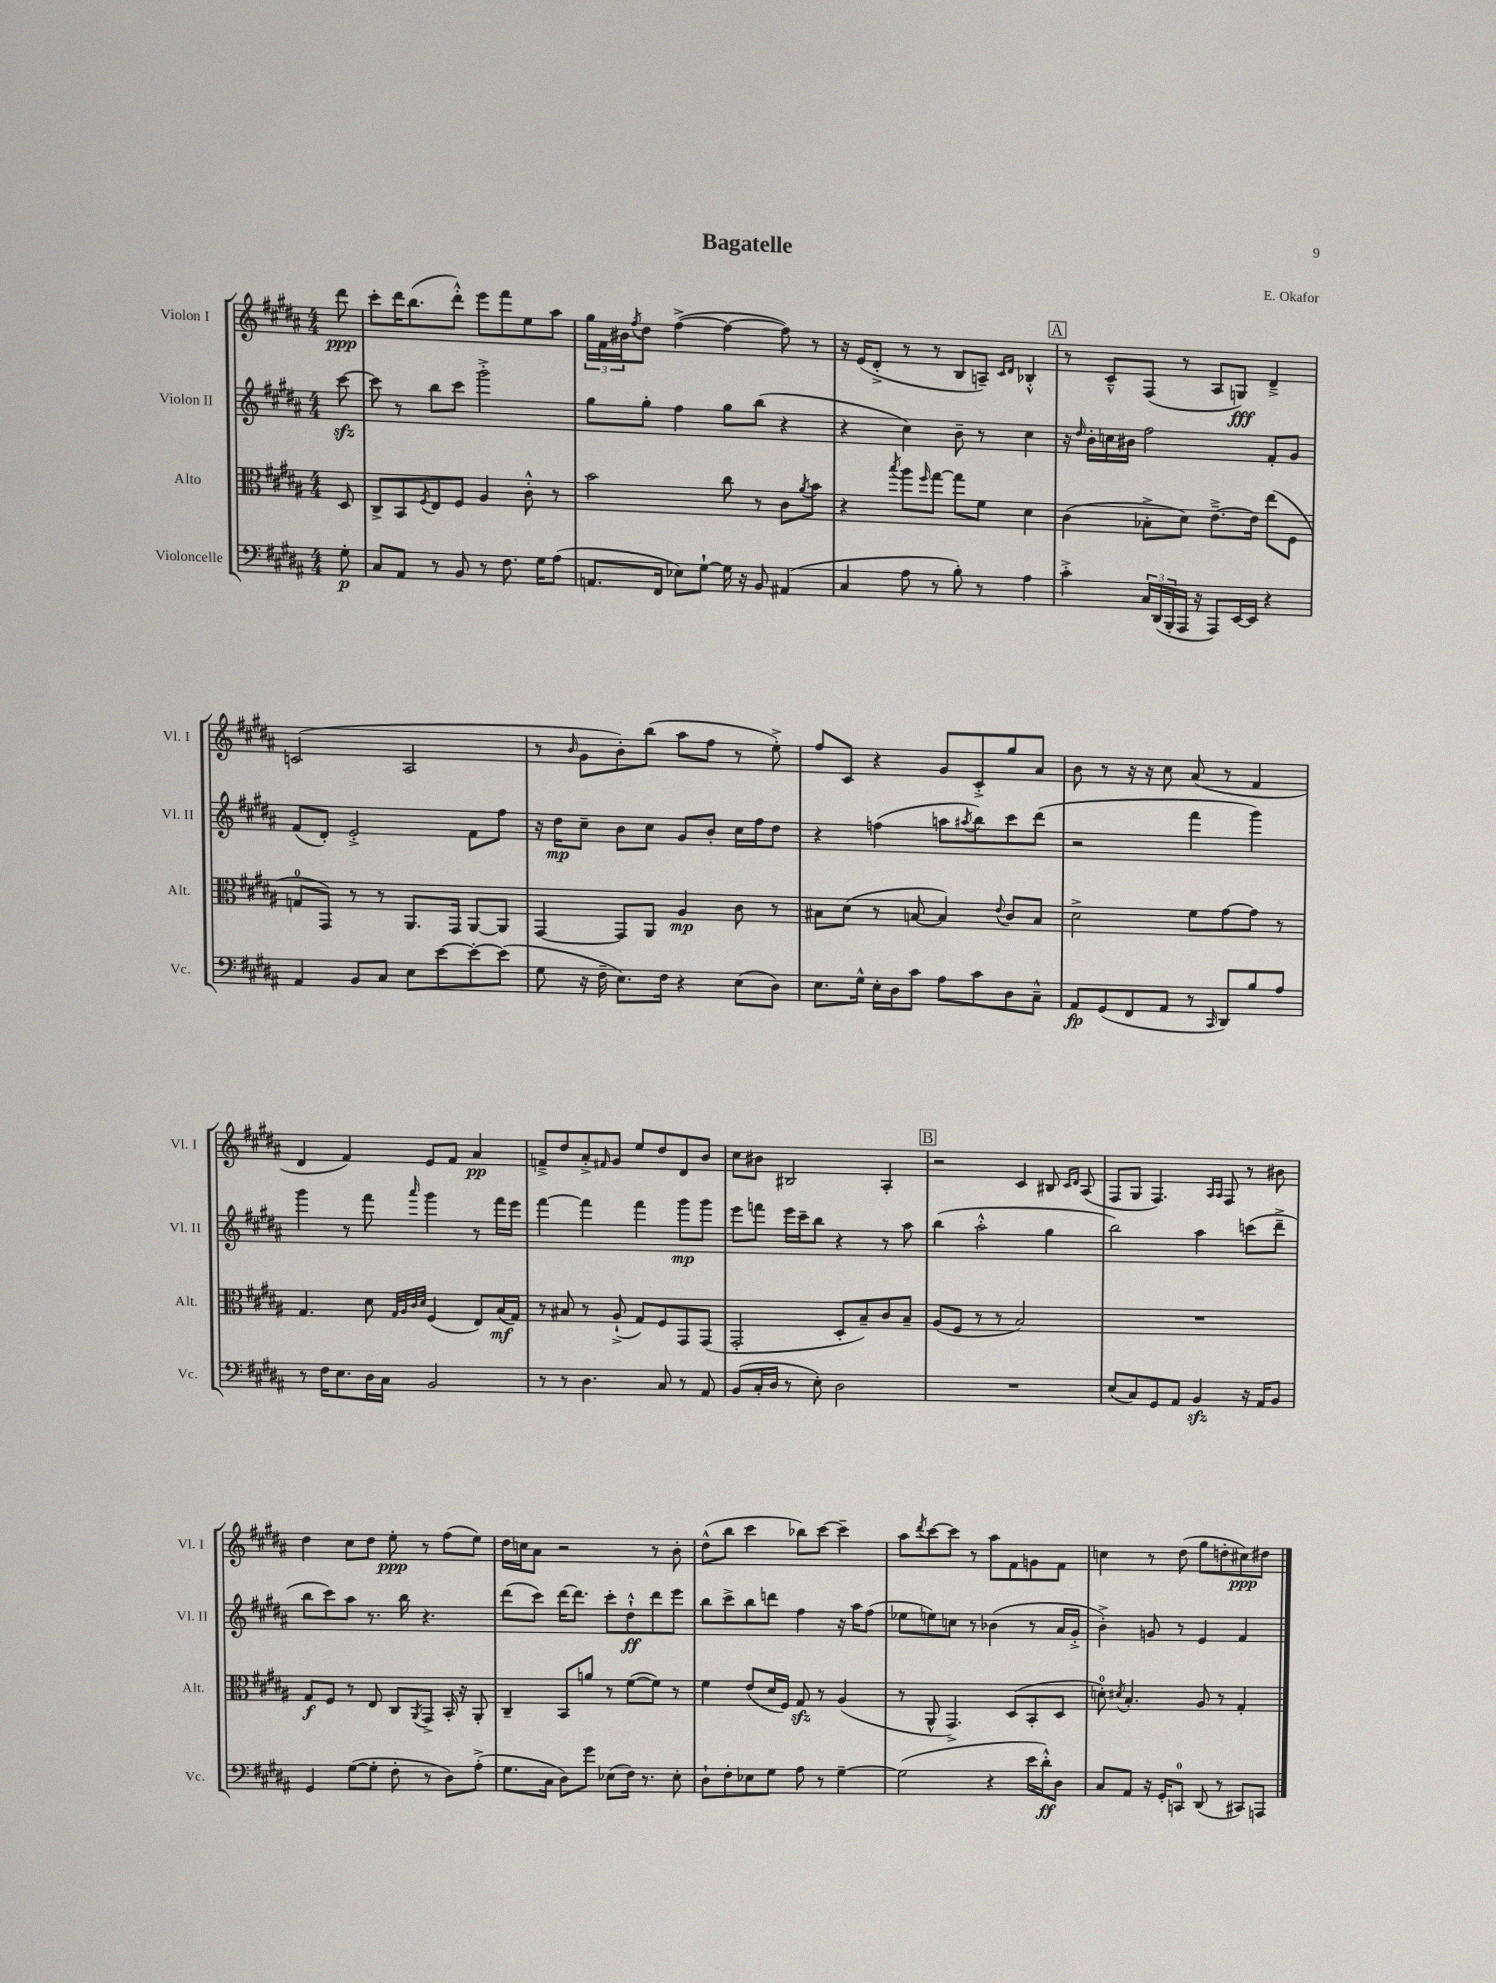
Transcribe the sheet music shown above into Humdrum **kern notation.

**kern	**kern	**kern	**kern
*staff4	*staff3	*staff2	*staff1
*clefF4	*clefC3	*clefG2	*clefG2
*k[f#c#g#d#a#]	*k[f#c#g#d#a#]	*k[f#c#g#d#a#]	*k[f#c#g#d#a#]
*M4/4	*M4/4	*M4/4	*M4/4
8G#'	8D#	[8ccc#	8ddd#
=	=	=	=
8C#	8C#^	8ccc#]	8ccc#'
8AA#	8BB	8r	16ddd#
.	.	.	(8.bb
.	8qF#	.	.
8r	8E	8bb	.
8BB	8F#	8ccc#	8ddd#'^^)
8r	4A#	2ggg#'^	8eee
8.F#	.	.	8fff#
.	8c#'^^	.	8ee
16G#	.	.	.
(8A#	8r	.	8aa#
=	=	=	=
8.AA	2b	8gg#	24gg#
.	.	.	24f#
.	.	.	24b#
.	.	.	8qff#
.	.	8gg#'	8dd#
16FF#	.	.	.
8E-)	.	4ff#	([4ff#^
[8G#`	.	.	.
16G#]	8cc#	8gg#	4ff#_
16r	.	.	.
8BB	8r	(8bb	.
(4AA#	8c#	4r	8ff#])
.	8qa#	.	.
.	8b	.	8r
=	=	=	=
4C#	4r	4r	16r
.	.	.	(16e
.	.	.	8d#'^
.	8qbb	.	.
8A#	8aa#	4cc#)	8r
.	16qqff#	.	.
8r	[8gg#	.	8r
8B')	8gg#]	8b~	8B
8r	8f#	8r	8A~)
.	.	.	16qqc#
.	.	.	16qqd#
4A#	4d#	4cc#	4B-'^^
=	=	=	=
4c#'^	(4c#	16r	8r
.	.	16qqdd#	.
.	.	16b'	.
.	.	16cc	8c#~^^
.	.	16b#	.
24C#	8B-'^	2ff#	(8F#
(24DD#	.	.	.
24BBB'	.	.	.
16AAA#	8d#)	.	8r
16r	.	.	.
8AAA#)	[8.e~^	.	8A#
[16EE	.	.	8G)
16EE]	16e]	.	.
4r	(8ee	8f#'	4d#~^
.	8F#	8g#	.
=	=	=	=
4AA#	8G	(8f#	(2c
.	8GG#)	8d#')	.
8BB	8r	2e'^	.
8C#	8r	.	.
8E	8.AA#	.	2A#
[8e	.	.	.
.	16GG#	.	.
8e'_	[8AA#	8f#	.
(8e]	8AA#]	8ff#	.
=	=	=	=
8G#	[4GG#	16r	8r
.	.	16dd#	.
.	.	.	16qqb
16r	.	8cc#~	8g#
16F#~	.	.	.
8.E)	8GG#]	8b	8b')
.	8AA#	8cc#	(8bb
16F#	.	.	.
4r	4A#	8g#	8aa#
.	.	8b'	8ff#
(8E	8c#	16cc#	8r
.	.	16ff#	.
8D#)	8r	8dd#	8ee'^)
=	=	=	=
8.E	8B#	4r	8ff#
.	(8d#	.	8c#
16G#^^	.	.	.
16E'	8r	(4ff	4r
16D#	.	.	.
8c#	[8B	.	.
8A#	4B])	8aa	8g#
.	.	8qaa#	.
8c#	.	8bb)	8c#'^
.	8qqe	.	.
8D#	8c#	8ccc#	8gg#
8C#~^^	8B	(8ddd#	8a#
=	=	=	=
8AA#	2d#^	2r	8b
(8GG#	.	.	8r
8FF#	.	.	16r
.	.	.	16r
8AA#	.	.	8cc#
8r	8f#	4fff#	(8a#
16qqCC#	.	.	.
8DD#)	[8g#	.	8r
8B	8g#]	4ggg#)	4f#
8A#	8r	.	.
=	=	=	=
8r	4.G#	4ggg#	4d#
16F#	.	.	.
8.E	.	.	.
.	.	8r	4f#)
16D#	8d#	8fff#	.
16C#	.	.	.
.	32qqG#	.	.
.	32qqA#	.	.
.	32qqc#	.	.
.	32qqd#	16qqaaa#	.
2BB	(4F#	4ggg#	8e
.	.	.	8f#
.	8E)	8r	4a#
.	(16B	16fff#	.
.	16G#)	16eee	.
=	=	=	=
8r	8r	[4fff#	8f~^
8r	8B#	.	8dd#
4.D#	8r	4fff#]	8a#'^
.	.	.	16qqf#
.	(8A#`^	.	8g#
.	8G#)	4fff#	8ee
8C#	8F#	.	8dd#
8r	8GG#	8ggg#	8d#
8AA#	(8GG#	8ggg#	8b
=	=	=	=
(8BB	2GG#'	8eee	8cc#
16C#'	.	8fff	8b#
16D#	.	.	.
8r	.	16eee	2B#
.	.	16ccc#~	.
8E')	.	8bb	.
2D#	8D#'	4r	.
.	8B~)	.	.
.	8c#	8r	4A#'
.	8B~	8aa#	.
=	=	=	=
1r	(8A#	(4bb	2r
.	8F#	.	.
.	8r	2aa#'^^	.
.	8r	.	.
.	2B)	.	4c#
.	.	4gg#	8B#
.	.	.	16qqc#
.	.	.	16qqd#
.	.	.	(8A#
=	=	=	=
(8E	1r	2bb)	8F#
8C#)	.	.	8G#
8GG#	.	.	4.F#)
8AA#	.	.	.
4BB	.	4aa#	.
.	.	.	16qqA#
.	.	.	16qqA#
.	.	.	8F#
16r	.	(8ccc	8r
16AA#	.	.	.
8BB	.	8ddd#~^	8b#
=	=	=	=
4GG#	8G#	8bb	4dd#
.	8F#	8ccc#)	.
([8G#	8r	8aa#	8cc#
8G#']	8E	8.r	8dd#
8F#'	8C#	.	8ee'
.	.	16bb	.
.	8qAA#	.	.
8r	8GG#^	4.r	8r
8D#)	16BB'	.	(8ff#
.	16r	.	.
(8A#'^	8AA#'	.	8ee)
=	=	=	=
8.G#	4C#~	(8ddd#	16dd#
.	.	.	16cc
.	.	8ccc#)	8a#
16C#	.	.	.
8D#)	8BB	[16ddd#	2r
.	.	8.ddd#]	.
8g#	8a	.	.
(8E-	8r	8ccc#'	.
16F#)	([8f#	8dd#`^^	.
8.r	.	.	.
.	8f#])	8ddd#	8r
8E-'	8r	8eee	8b'
=	=	=	=
8D#`	4f#	8bb	(8dd#^^
8F#'	.	8ccc#^	8bb
8E-	(8e	8bb	4ccc#
8G#	16d#	8ddd	.
.	16F#)	.	.
8A#	8G#	4ff#	8bb-)
8r	8r	.	[8ccc#
[4G#~	(4A#	16r	4ccc#~]
.	.	16aa#	.
.	.	(8ff#	.
=	=	=	=
(2G#]	8r	8ee-	8aa#
.	.	.	8qddd#
.	8AA#^^	8ee)	[8ccc#
.	4.GG#^)	8cc	8ccc#]
.	.	8r	8r
4r	.	(4b-	8aa#
.	(8D#	.	8f#
16e	8BB'	8r	8g
16d#'^^)	.	.	.
8D#	8D#	16a#	8f#
.	.	16g#'^	.
=	=	=	=
8C#	8d')	4b'^)	4cc
.	8qd#	.	.
8AA#	4.B'	.	.
16r	.	8g	8r
16GG#'	.	.	.
8CC	.	8r	(8dd#
(8DD#	8A#	4e	8gg#
8r	8r	.	8dd'
8CC#)	4G#'	4f#	8cc#)
8AAA	.	.	8dd#
==	==	==	==
*-	*-	*-	*-
